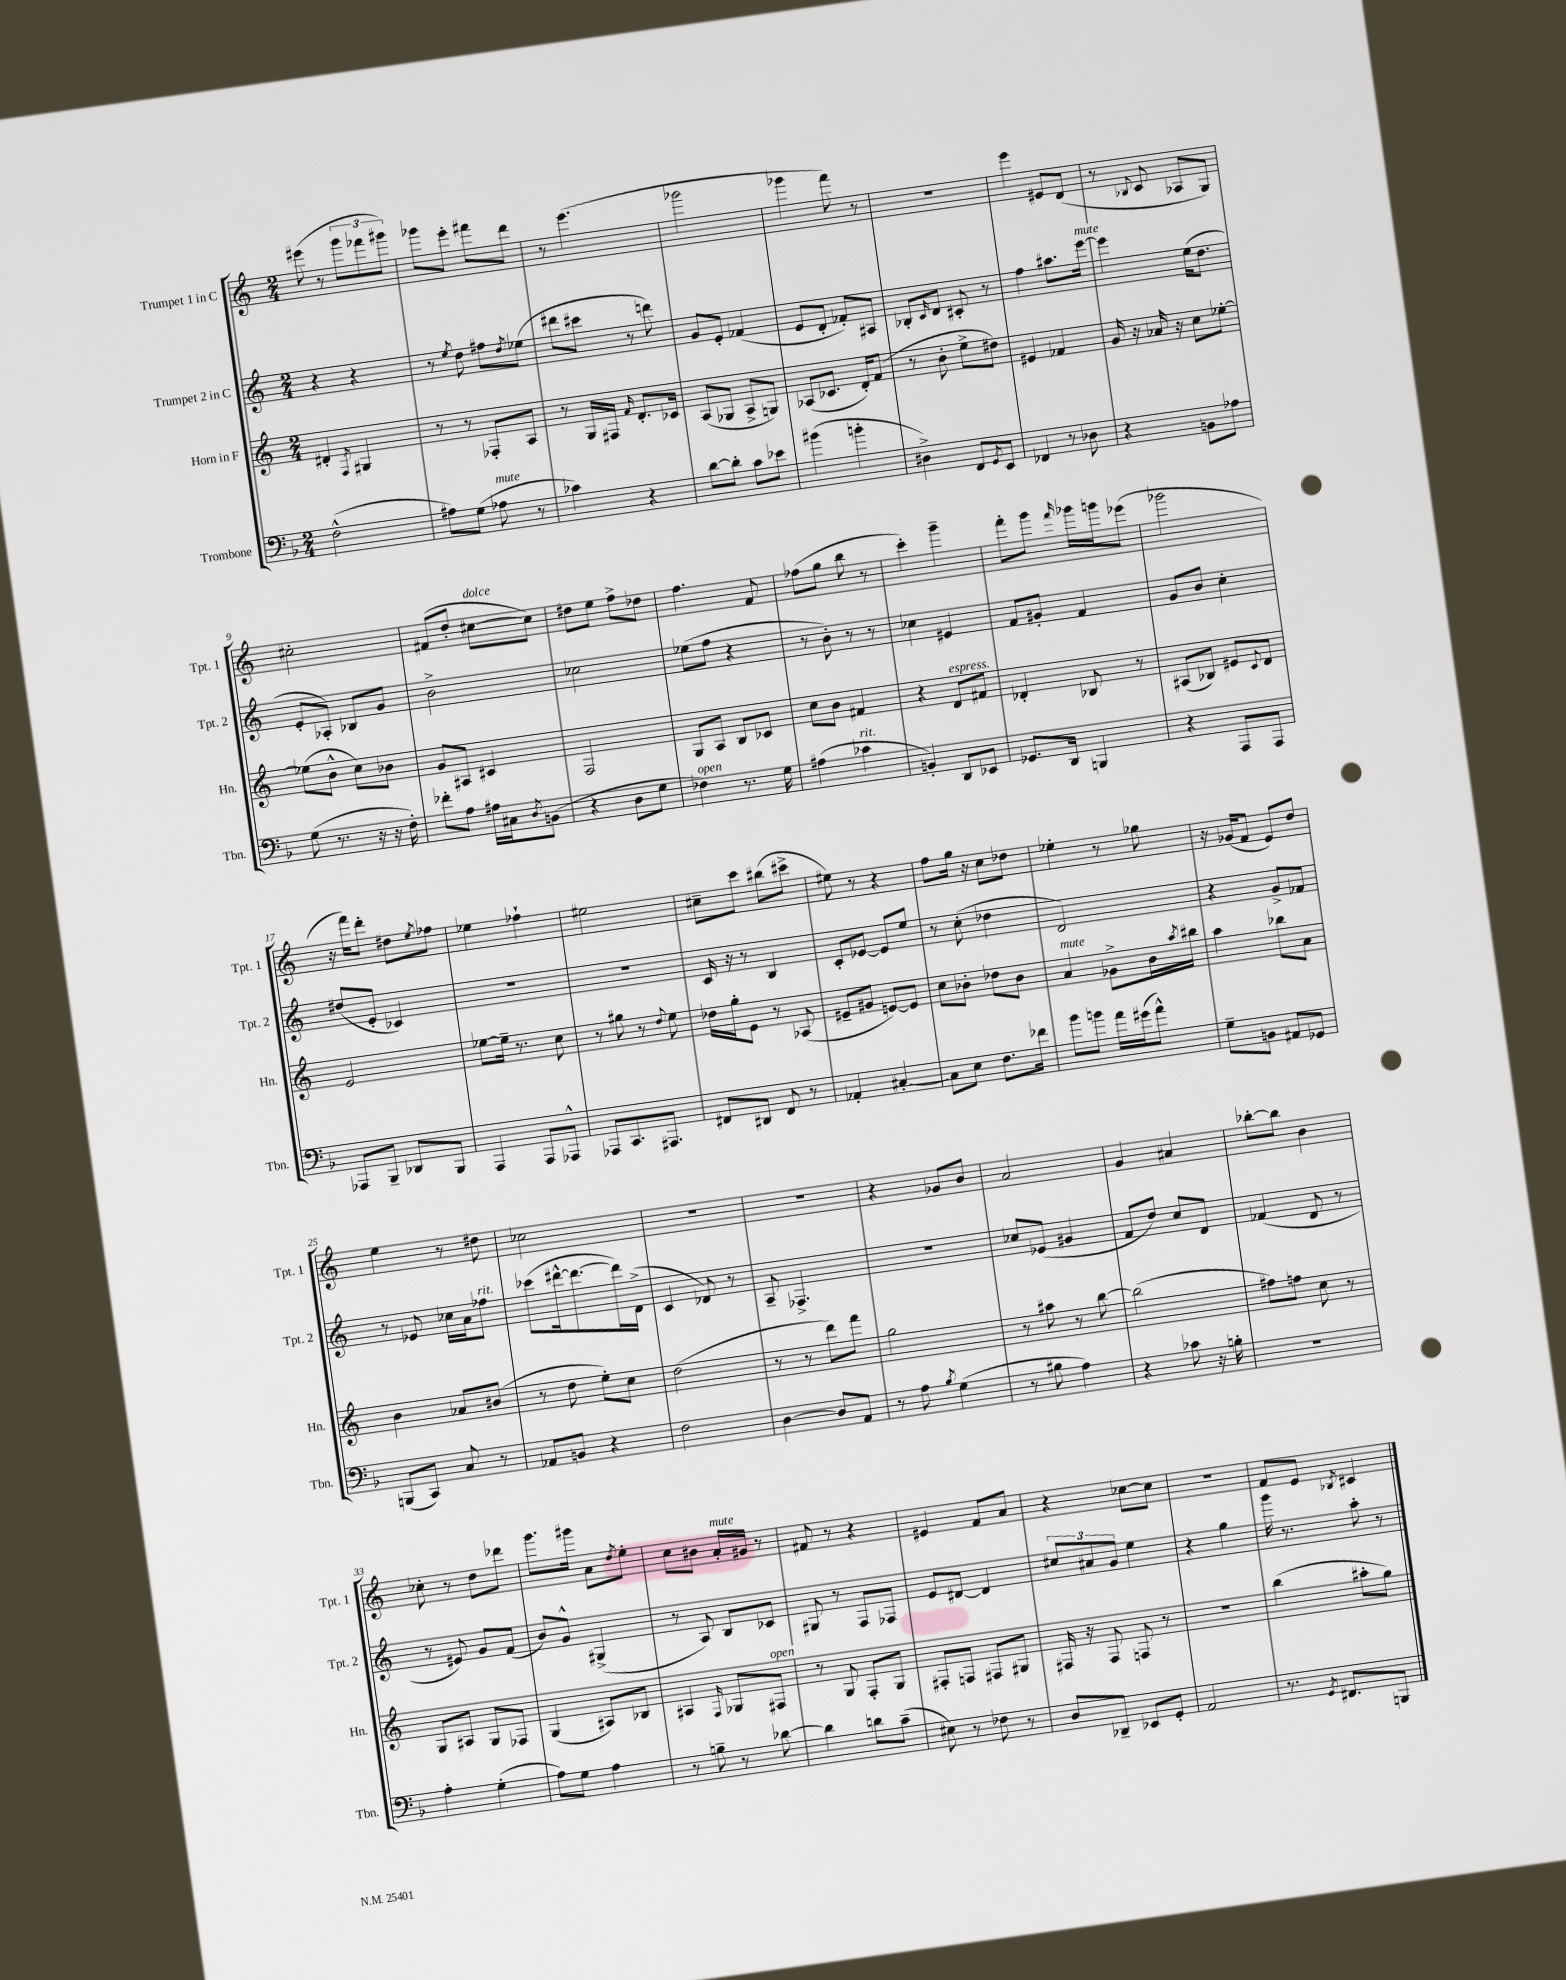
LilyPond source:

<<
\new StaffGroup <<
\new Staff = "s0" \with { instrumentName = "Trumpet 1 in C" shortInstrumentName = "Tpt. 1" } {
    \clef treble \key c \major \numericTimeSignature \time 2/4
    eis'''8( r8 \tuplet 3/2 { g'''8 fes'''8 gis'''8) } |
    ges'''8 e'''8-. fis'''8 d'''8 |
    r8 e'''4.( |
    ges'''2 |
    ges'''4 f'''8) r8 |
    r2 |
    e'''4 eis'8 d'8( |
    r8 \appoggiatura { bes8 } c'8 aes8 g8) |
    cis''2-. |
    fis'8( d''8-. cis''8~^\markup { \italic "dolce" } cis''8) |
    dis''8 e''8 f''8-> des''8 |
    f''4. f'8 |
    fes''8( g''8 b''8 r8 |
    c'''4-.) g'''4-- |
    f'''8-. g'''8 \grace { f'''16 } ges'''16 g'''16 ees'''8( |
    ges'''2 |
    r16 f'''16) d'''8-. dis''8 \acciaccatura { e''8 } fes''8 |
    ees''4 fes''4-! |
    eis''2 |
    cis''8-- c'''8 bis''8( cis'''8-> |
    eis''8) r8 r4 |
    f''8 g''16 r16 c''8 des''8 |
    ees''4-. r8 ges''8 |
    r16 ges'16( f'8 e'8) d''8 |
    e''4 r8 dis''8 |
    ces''2 |
    R2 |
    R2 |
    r4 ges'8 b'8 |
    a'2 |
    g'4 ais'4 |
    bes''8~-. bes''8 b'4 |
    ces''8-. r8 d''8 des'''8 |
    g'''8. gis'''16 a'8 \acciaccatura { d''8 } e''8-. |
    c''8 bis'8 a'16-.^\markup { \italic "mute" } gis'16 r8 |
    fis'8 r8 r4 |
    eis'4 f'8 a'8 |
    r4 ces''8~ ces''8 |
    r2 |
    f'8 e'8 \acciaccatura { bes8 } cis'4 \bar "|." |
}
\new Staff = "s1" \with { instrumentName = "Trumpet 2 in C" shortInstrumentName = "Tpt. 2" } {
    \clef treble \key c \major \numericTimeSignature \time 2/4
    r4 r4 |
    r8 \acciaccatura { e''8 } d''8 fis''8 \acciaccatura { d''8 } ees''8( |
    dis'''8 cis'''8 r8 d'''8) |
    g'8 e'8-. fes'4( |
    e'8 d'8-. fes'8-.) ais8 |
    bes8-. \grace { c'16 } d'8 cis'8-. r8 |
    f''4 ais''8. e'''16~^\markup { \italic "mute" } |
    e'''4 e''16( d''8. |
    e'8-. aes8-.) bes8 g'8 |
    b'2-> |
    ces''2 |
    ees''8( f''8 r4 |
    r8 b'8-.) r8 r8 |
    ces''4 eis'4 |
    f'8 gis'8-. f'4 |
    g'8 b'8 c''4-. |
    dis''8( e'8-. ces'4) |
    R2 |
    R2 |
    c'16 r16 r8 b4 |
    c'8-. ees'8~ ees'8 e''8 |
    r8 c''8-.( des''4 |
    d'2) |
    r4 g'8-> fes'8 |
    r8 ees'8 ces''16 a'16 fes''8^\markup { \italic "rit." } |
    ces'''8( dis'''16~-^ dis'''8.~ dis'''16) d'16->( |
    c'4 des'8) r8 |
    a8-- fes4.-> |
    R2 |
    ces''8 ees'8( gis'4 |
    f'8 d''8) c''8 d'8 |
    fes'4( d'8 r8 |
    r8 eis'8) g'8 f'8( |
    b'8) g'8-^ gis4->( |
    r8 a8) b8 ces'8 |
    gis8 r8 f8 fes8 |
    e'8 dis'8~ dis'4 |
    \tuplet 3/2 { cis''8 ais'8 g'8 } e''4 |
    r4 g''4 |
    g'''16 r8. a''8-. r8 \bar "|." |
}
\new Staff = "s2" \with { instrumentName = "Horn in F" shortInstrumentName = "Hn." } {
    \clef treble \key c \major \numericTimeSignature \time 2/4
    dis'4-. \acciaccatura { f8 } gis4 |
    r8 r8 fes8-. a8 |
    r8 g16 fis16 \grace { f'16 } d'8.-. ces'16 |
    a8( ges8 a8-> g8) |
    aes8( ces'8. d'16-.) f'8( |
    r8 b'8-. e''8-> dis''8) |
    eis'4 fes'4 |
    g'16 r16 aes'16 r16 c''8 ees''8~-. |
    ees''8( b'8-^ c''8) bes'8 |
    g'8 ais8 cis'4 |
    f2 |
    g8 a8 b8 ces'8 |
    c''8 b'8 fis'4 |
    r4 d'8^\markup { \italic "espress." } fis'8 |
    des'4-. bes8 r8 |
    ais8( bes8) eis'8 \appoggiatura { c'8 } d'8 |
    e'2 |
    ees''8~ ees''16-- r8. c''8 |
    r8 gis''8 r8 \appoggiatura { d''8 } e''8 |
    des''16 g''16-. e'8 r8 aes8( |
    eis'8-- gis'8 e'8~) e'8 |
    c''8 bes'8-. des''8 bes'8 |
    a'4^\markup { \italic "mute" } ges'8-> b'16 \acciaccatura { a''8 } bis''16 |
    a''4 bes''8 a'8 |
    b'4 aes'8 bis'8( |
    r8 d''8 e''8-.) c''8 |
    d''2( |
    r8 r8 d'''8) f'''8 |
    g''2 |
    r8 ais''8 r8 b''8~ |
    b''2( |
    fis''8) f''8 c''8 r8 |
    g8 ais8 g8 fes8 |
    g4( ais8) bes8 |
    ais4 \grace { f16 } ges8 fis8^\markup { \italic "open" } |
    r8 g8 f8-. g8 |
    fis8-. f8 fis8 gis8 |
    fis16 r16 fis8 f8 r8 |
    R2 |
    b''4( ais''8-. g''8) \bar "|." |
}
\new Staff = "s3" \with { instrumentName = "Trombone" shortInstrumentName = "Tbn." } {
    \clef bass \key f \major \numericTimeSignature \time 2/4
    f2-^( |
    ais8) g8( aes8^\markup { \italic "mute" } r8 |
    ces'4) r4 |
    d'8~ d'8-. c'8 ees'8 |
    bis'4( b'4-. |
    dis4->) f,8 \acciaccatura { g,8 } e,8 |
    fes,4 r8 des8 |
    r4 b,8 aes8 |
    g8( r8. r16 r16 f16-.) |
    fes'8-. a8 ais16 cis16 \acciaccatura { d8 } b,8( |
    r4 d8 g8 |
    fes4^\markup { \italic "open" }) r8. g16 |
    ais4( ces'4^\markup { \italic "rit." } |
    b,4-.) d,8 ees,8 |
    ges,8. d,16 b,,4 |
    r4 a,,8 a,,8 |
    aes,,8 bes,,8-- des,8 bes,,8 |
    a,,4 a,,8 aes,,8-^ |
    aes,,8 c,8. ais,,8. |
    fis,8 dis,8 fis,8 r8 |
    aes,4-. cis4~-. |
    cis8 e8 f8. fes'16 |
    bes'8 b'8 a'16 gis'16( a'8-^) |
    g8-- b,8 ais,8 ges,8 |
    b,,8( c,8) c8 r8 |
    aes,8 b,8 r4 |
    f2 |
    d4~ d8 a,8 |
    r8 a8 \acciaccatura { bes8 } g4( |
    r8 bis8 a4) |
    r4 ces'8 r16 b16-. |
    R2 |
    a4-. g4-.( |
    a8) g8 a4 |
    r8 b8-- r8 des'8~ |
    des'4 d'8 c'8--( |
    eis8) r8 fes8 r8 |
    d8 des,8-- ees,8 g,8-. |
    a,2 |
    r8. \acciaccatura { g,8 } fis,8. b,,8 \bar "|." |
}
>>
>>
